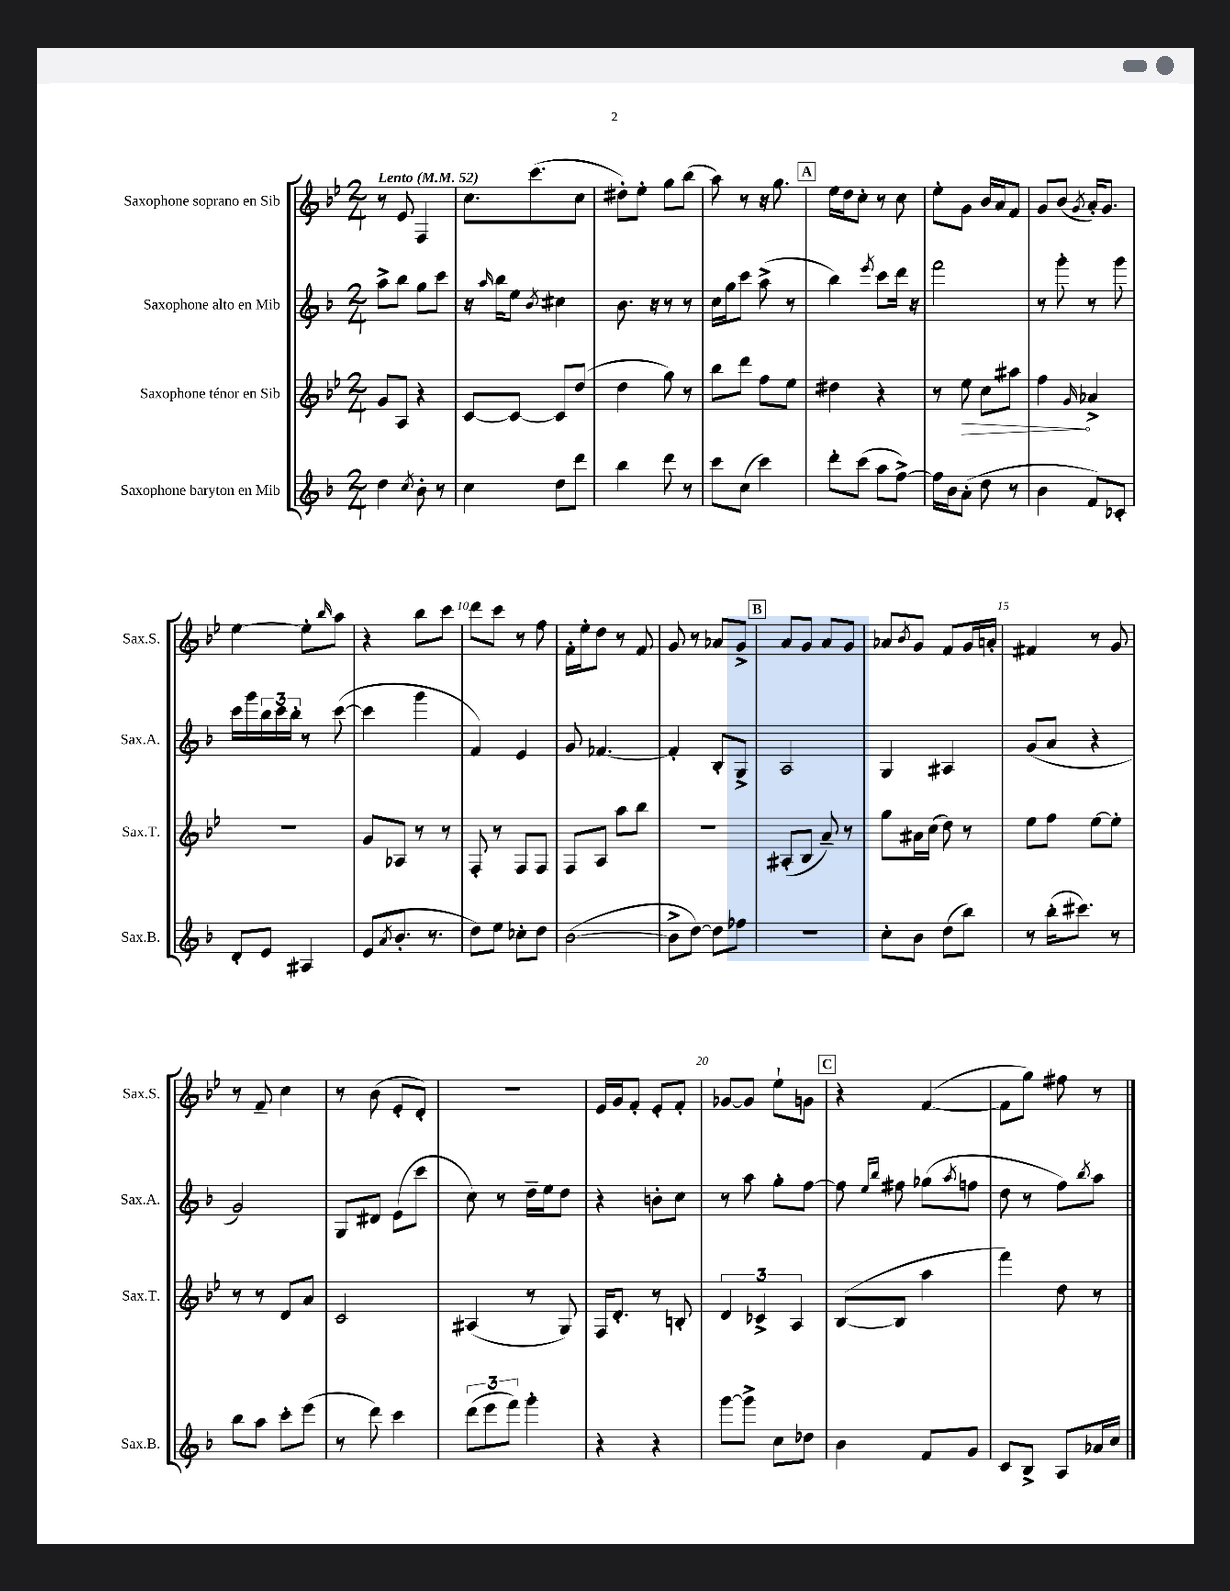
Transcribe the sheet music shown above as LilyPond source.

<<
\new StaffGroup <<
\new Staff = "s0" \with { instrumentName = "Saxophone soprano en Sib" shortInstrumentName = "Sax.S." } {
    \clef treble \key bes \major \numericTimeSignature \time 2/4 \tempo "Lento" 4 = 52
    r8 ees'8 f4 |
    c''8. c'''8.( c''8 |
    dis''8-.) ees''8-. g''8 bes''8( |
    a''8) r8 r16 g''8. |
    \mark \markup { \box "A" } ees''16 d''16 c''8-. r8 c''8 |
    ees''8-. g'8 bes'16 a'16 f'8 |
    g'8 bes'8( \acciaccatura { g'8 } a'16-.) g'8. |
    ees''4~ ees''8-. \grace { bes''16 } a''8 |
    r4 bes''8 c'''8 |
    d'''8 c'''8 r8 f''8 |
    f'16-. ees''16-. d''8 r8 f'8 |
    g'8 r8 aes'8 g'8-> |
    \mark \markup { \box "B" } a'8 g'8 a'8 g'8 |
    aes'8 \acciaccatura { bes'8 } g'8 f'8 g'16 a'16-. |
    fis'4 r8 g'8 |
    r8 f'8-- c''4 |
    r8 bes'8( ees'8-. d'8-.) |
    r2 |
    ees'16 g'16 f'8-. ees'8-. f'8-. |
    ges'8~ ges'8 ees''8-! g'8 |
    \mark \markup { \box "C" } r4 f'4~( |
    f'8 g''8) fis''8 r8 \bar "|." |
}
\new Staff = "s1" \with { instrumentName = "Saxophone alto en Mib" shortInstrumentName = "Sax.A." } {
    \clef treble \key f \major \numericTimeSignature \time 2/4
    a''8-> bes''8 g''8 c'''8 |
    r16 \grace { a''16 } bes''16 e''8 \acciaccatura { bes'8 } cis''4 |
    bes'8. r16 r8 r8 |
    c''16 g''16 c'''8 a''8->( r8 |
    \mark \markup { \box "A" } bes''4) \acciaccatura { e'''8 } c'''8 d'''16 r16 |
    f'''2 |
    r8 g'''8-. r8 g'''8 |
    c'''16 g'''16 \tuplet 3/2 { bes''16 c'''16 bes''16-. } r8 c'''8~( |
    c'''4 g'''4 |
    f'4) e'4 |
    g'8 fes'4.~ |
    fes'4-. bes8-. g8-> |
    \mark \markup { \box "B" } a2 |
    g4 ais4 |
    g'8( a'8 r4 |
    g'2) |
    g8 dis'8 e'8( c'''8 |
    c''8) r8 d''16-- e''16 d''8 |
    r4 b'8-. c''8 |
    r8 a''8 g''8-. f''8~ |
    \mark \markup { \box "C" } f''8 \grace { e''16 bes''16 } fis''8 ges''8( \acciaccatura { a''8 } f''8 |
    d''8 r8 f''8) \acciaccatura { bes''8 } a''8 \bar "|." |
}
\new Staff = "s2" \with { instrumentName = "Saxophone ténor en Sib" shortInstrumentName = "Sax.T." } {
    \clef treble \key bes \major \numericTimeSignature \time 2/4
    g'8 a8 r4 |
    c'8~ c'8~ c'8 d''8( |
    d''4 g''8) r8 |
    bes''8 d'''8 f''8 ees''8 |
    \mark \markup { \box "A" } dis''4 r4 |
    r8 \once \override Hairpin.circled-tip = ##t ees''8\> c''8 ais''8 |
    f''4\! \grace { g'16 } aes'4-> |
    R2 |
    g'8 aes8 r8 r8 |
    f8-. r8 f8 f8 |
    f8 a8 a''8 bes''8 |
    r2 |
    \mark \markup { \box "B" } ais8-.( bes8 a'8--) r8 |
    g''8 ais'16 c''16( d''8) r8 |
    ees''8 f''8 ees''8~ ees''8-. |
    r8 r8 d'8 a'8 |
    c'2 |
    ais4( r8 g8) |
    f16 d'8.-. r8 b8-. |
    \tuplet 3/2 { d'4 ces'4-> a4 } |
    \mark \markup { \box "C" } bes8~( bes8 a''4 |
    f'''4) d''8 r8 \bar "|." |
}
\new Staff = "s3" \with { instrumentName = "Saxophone baryton en Mib" shortInstrumentName = "Sax.B." } {
    \clef treble \key f \major \numericTimeSignature \time 2/4
    d''4 \acciaccatura { c''8 } bes'8-. r8 |
    c''4 d''8 d'''8 |
    bes''4 d'''8 r8 |
    c'''8 c''8( c'''4) |
    \mark \markup { \box "A" } d'''8-. c'''8( a''8 f''8~->) |
    f''16 bes'16 a'8-.( d''8 r8 |
    bes'4 f'8) ces'8-. |
    d'8-. e'8 ais4 |
    e'8( \acciaccatura { a'8 } bes'8.-. r8. |
    d''8) e''8 ces''8-. d''8 |
    bes'2~( |
    bes'8-> d''8~) d''8 fes''8 |
    \mark \markup { \box "B" } R2 |
    c''8-. bes'8 d''8( bes''8) |
    r8 bes''16-.( cis'''8.) r8 |
    bes''8 a''8 c'''8-. e'''8( |
    r8 d'''8) c'''4 |
    \tuplet 3/2 { d'''8( e'''8 f'''8) } g'''4-. |
    r4 r4 |
    g'''8~ g'''8-> c''8 des''8 |
    \mark \markup { \box "C" } bes'4 f'8 g'8 |
    c'8 bes8-> a8 aes'16 c''16 \bar "|." |
}
>>
>>
\layout { \context { \Score \override BarNumber.break-visibility = ##(#f #t #t) barNumberVisibility = #(every-nth-bar-number-visible 5) } }
